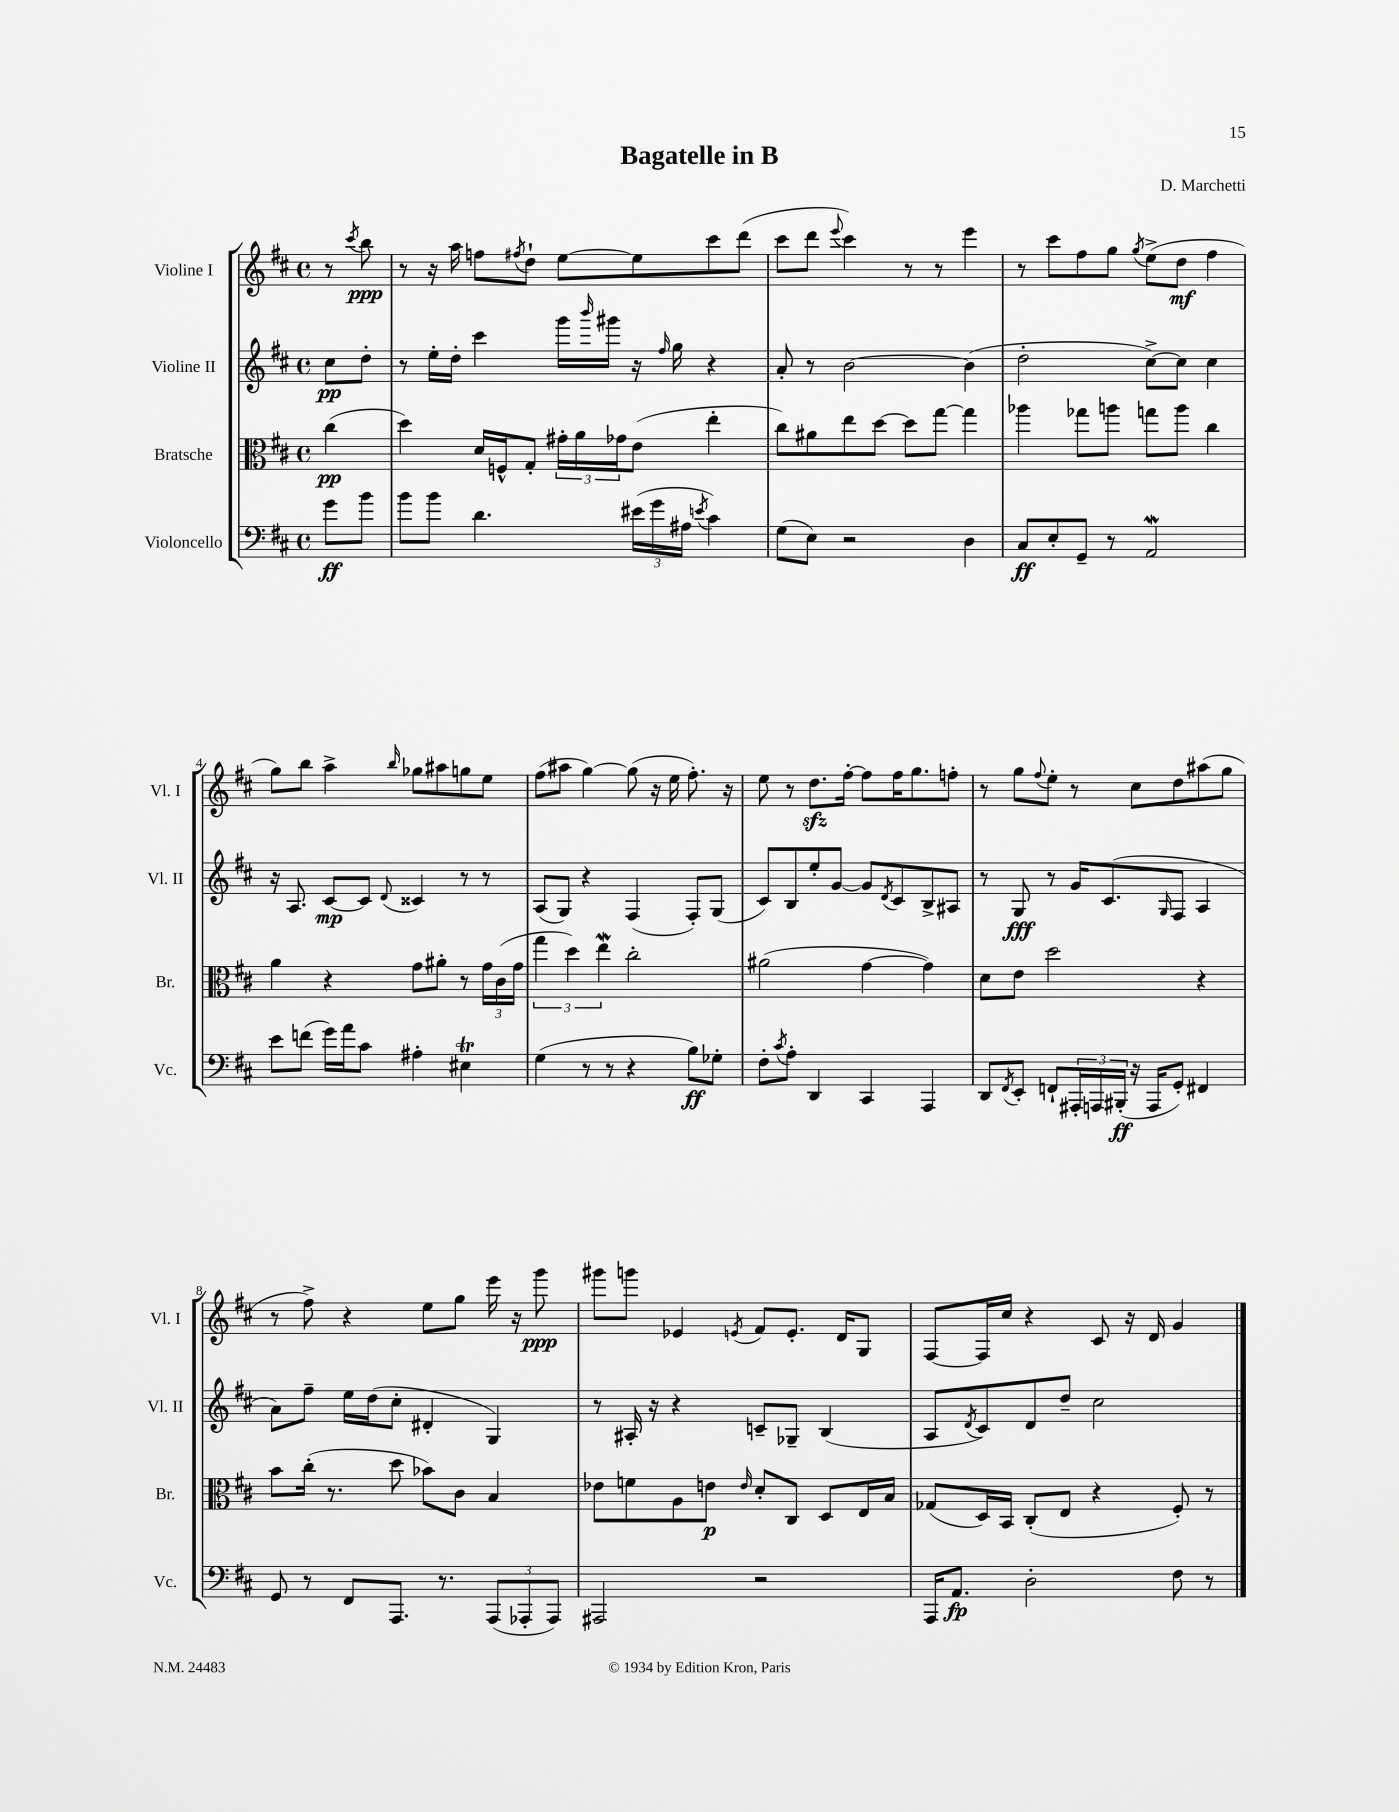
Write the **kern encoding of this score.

**kern	**kern	**kern	**kern
*staff4	*staff3	*staff2	*staff1
*clefF4	*clefC3	*clefG2	*clefG2
*k[f#c#]	*k[f#c#]	*k[f#c#]	*k[f#c#]
*M4/4	*M4/4	*M4/4	*M4/4
*met(c)	*met(c)	*met(c)	*met(c)
8g	(4cc#	8cc#	8r
.	.	.	8qccc#
8b	.	8dd'	8bb
=	=	=	=
8b	4dd)	8r	8r
8b	.	16ee'	16r
.	.	16dd'	16aa
4.d	16d	4ccc#	8ff
.	16F^^	.	.
.	.	.	8qff#
.	8G'	.	8dd`
.	24g#'	16ggg	[8ee
.	24a	.	.
.	.	16qqbbb	.
.	.	16ggg#	.
.	24g-	.	.
(24e#	(8e	16r	8ee]
24g	.	.	.
.	.	16qqff#	.
.	.	16gg	.
24A#	.	.	.
8qe	.	.	.
4c#)	4ee'	4r	8ccc#
.	.	.	(8ddd
=	=	=	=
(8G	8cc#)	8a'	8ccc#
8E)	8a#	8r	8ddd
.	.	.	8qqeee
2r	8ee	[2b	4ccc#)
.	[8dd	.	.
.	8dd]	.	8r
.	[8gg	.	8r
4D	4gg]	(4b]	4eee
=	=	=	=
8C#	4aa-	2dd'	8r
8E'	.	.	8ccc#
8GG~	8gg-	.	8ff#
8r	8aa	.	8gg
.	.	.	8qgg
2AA	8gg	[8cc#^)	(8ee^
.	8aa	8cc#]	8dd
.	4cc#	4cc#	4ff#
=	=	=	=
8e	4a	16r	8gg)
.	.	8.A	.
(8f	.	.	8bb
16g)	4r	[8c#	4aa^
16a	.	.	.
8c#	.	8c#]	.
.	.	8qqd	16qqbb
4A#'	8g	4c##	8gg-
.	8a#'	.	8aa#
4E#	8r	8r	8gg
.	24g	8r	8ee
.	(24c#	.	.
.	24g	.	.
=	=	=	=
(4G	6gg	(8A	(8ff#
.	.	8G)	8aa#
.	6dd)	.	.
8r	.	4r	[4gg)
.	6ee	.	.
8r	.	.	.
4r	2cc#'	(4F#	(8gg]
.	.	.	16r
.	.	.	16ee
8B)	.	8F#')	8.ff#')
8G-'	.	(8G	.
.	.	.	16r
=	=	=	=
8F#'	(2a#	8c#)	8ee
8qc#	.	.	.
8A'	.	8B	8r
4DD	.	8ee'	8.dd
.	.	[8g	.
.	.	.	[16ff#'
4CC#	[4g	8g]	8ff#]
.	.	8qd	.
.	.	8c#	16ff#
.	.	.	8.gg
4AAA	4g])	8B^	.
.	.	8A#	8ff'
=	=	=	=
8DD	8d	8r	8r
8qFF#	.	.	.
8EE'	8e	8G	8gg
.	.	.	8qqff#
8FF`	2dd	8r	8ee'
24AAA#'	.	16g	8r
24AAA	.	.	.
.	.	(8.c#	.
(24BBB#'	.	.	.
16r	.	.	8cc#
16AAA	.	.	.
.	.	16qqG	.
8GG')	.	8F#	8dd
4FF#	4r	4A	(8aa#
.	.	.	8gg
=	=	=	=
8GG	8b	8a)	8r
8r	(16cc#'	8ff#~	8ff#^)
.	8.r	.	.
8FF#	.	16ee	4r
.	.	(16dd	.
8.AAA	8dd	8cc#'	.
.	8b-)	4d#'	8ee
8.r	.	.	.
.	8c#	.	8gg
(12AAA	4B	4G)	16eee
.	.	.	16r
12AAA-'	.	.	.
.	.	.	8ggg
12AAA-)	.	.	.
=	=	=	=
2AAA#	8e-	8r	8ggg#
.	8f	16A#'	8ggg
.	.	16r	.
.	8A	4r	4e-
.	8e	.	.
.	16qqe	.	8qe
2r	8d'	8c~	8f#
.	8C#	8G-~	8.e'
.	8D	(4B	.
.	.	.	16d
.	16E	.	8G
.	16B	.	.
=	=	=	=
16AAA	(8G-	8A	[8F#
8.AA	.	.	.
.	.	8qd	.
.	16D)	8c#)	16F#]
.	16BB	.	16cc#
2D'	(8C#'	8d	4r
.	8E	8dd~	.
.	4r	2cc#	8c#
.	.	.	16r
.	.	.	16d
8F#	8F#')	.	4g
8r	8r	.	.
==	==	==	==
*-	*-	*-	*-
